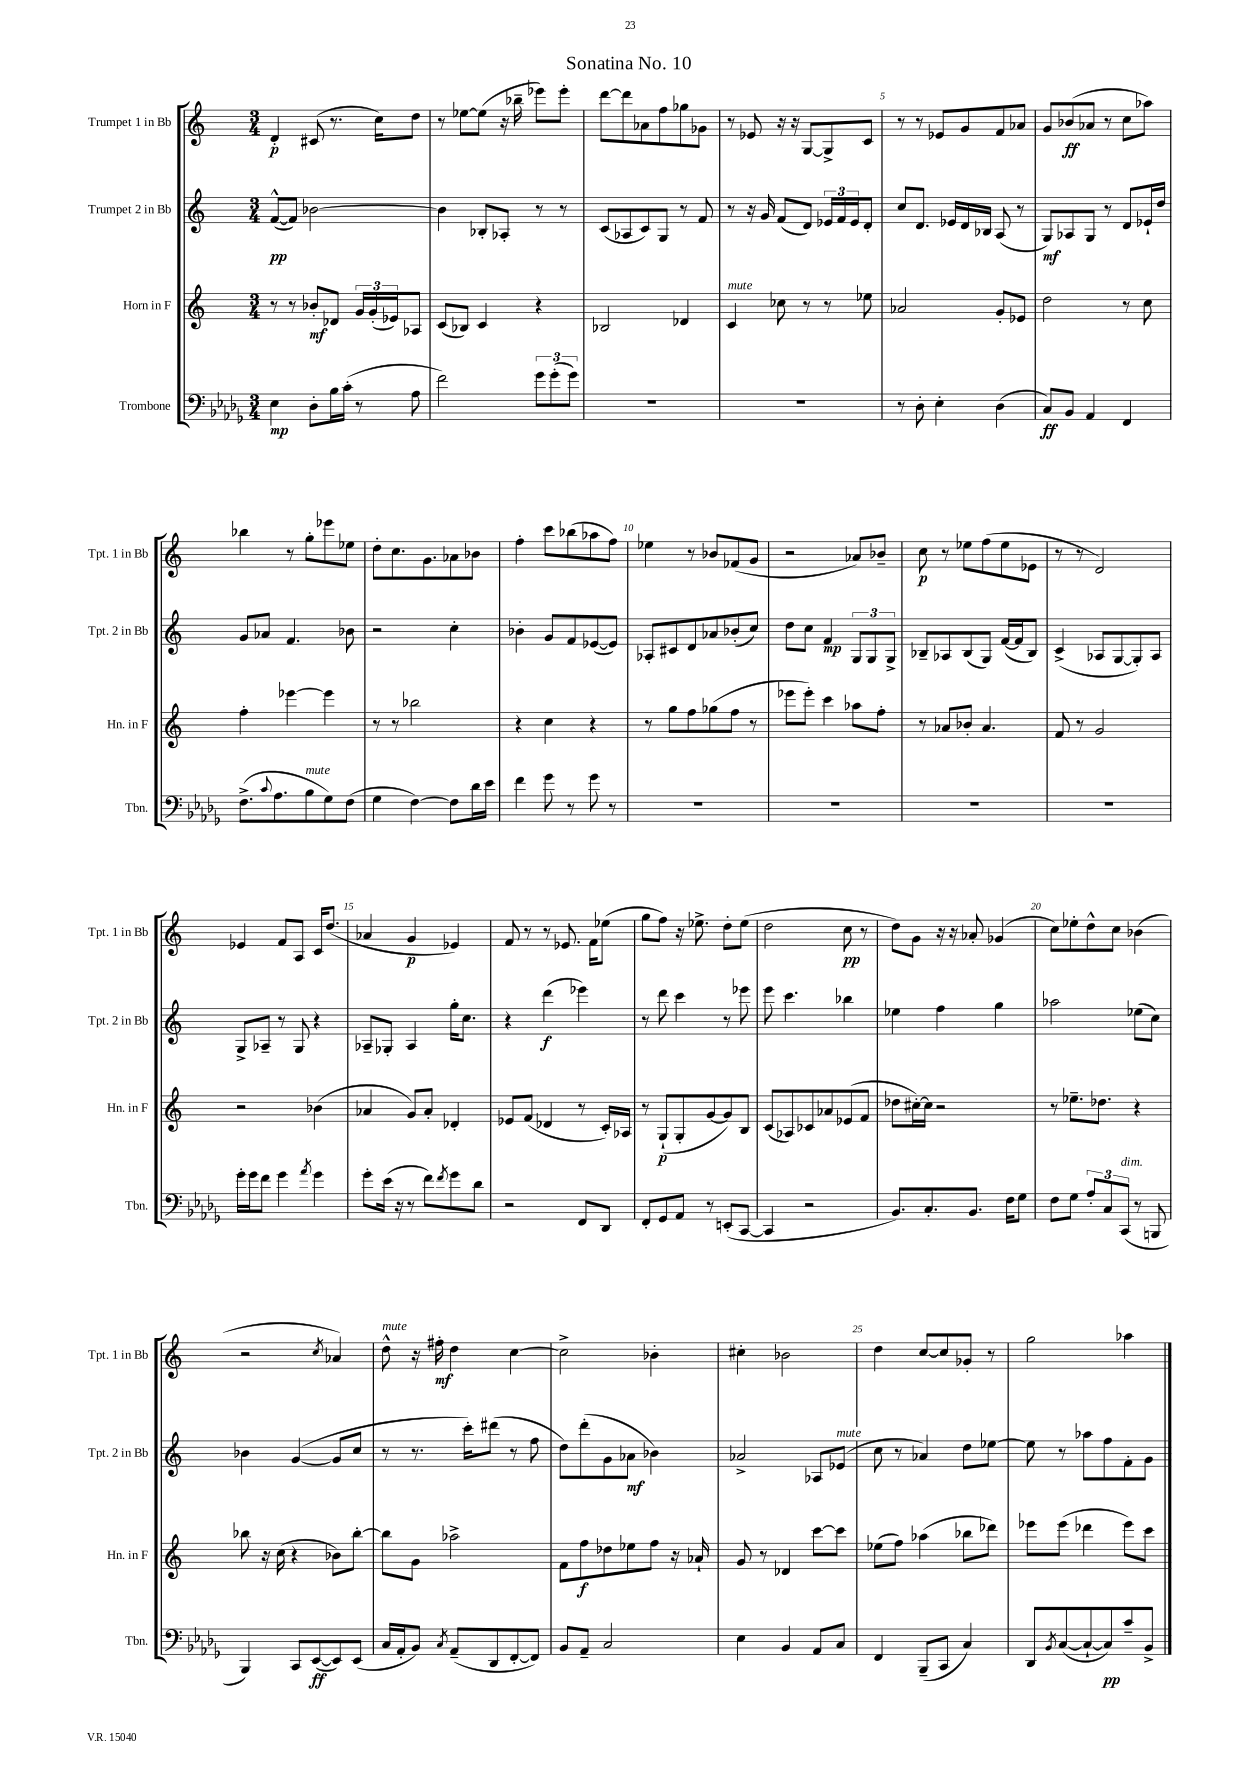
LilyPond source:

\header { title = "Sonatina No. 10" }
<<
\new StaffGroup <<
\new Staff = "s0" \with { instrumentName = "Trumpet 1 in Bb" shortInstrumentName = "Tpt. 1 in Bb" } {
    \clef treble \key c \major \numericTimeSignature \time 3/4
    d'4-.\p cis'8( r8. c''16) d''8 |
    r8 ees''8~ ees''8( r16 bes''16-- ees'''8) ees'''8-. |
    d'''8~ d'''8 aes'8 f''8 ges''8 ges'8 |
    r8 ees'8 r16 r16 g8~ g8-> c'8 |
    r8 r8 ees'8 g'8 f'8 aes'8 |
    g'8 bes'8\ff( aes'8 r8 c''8 aes''8) |
    bes''4 r8 g''8-. ees'''8 ees''8 |
    d''8-. c''8. g'8. aes'8 bes'8 |
    f''4-. c'''8 bes''8( aes''8 f''8) |
    ees''4 r8 bes'8 fes'8( g'8 |
    r2 aes'8) bes'8-- |
    c''8\p r8 ees''8 f''8( ees''8 ees'8 |
    r8 r8 d'2) |
    ees'4 f'8 a8 c'16 d''8.( |
    aes'4 g'4\p ees'4) |
    f'8 r8 r8 ees'8. f'16 ees''8( |
    g''8 f''8) r16 ees''8.-> d''8-. ees''8( |
    d''2 c''8\pp r8 |
    d''8) g'8 r16 r16 aes'8-. ges'4( |
    c''8) ees''8-. d''8-^ c''8 bes'4( |
    r2 \acciaccatura { c''8 } aes'4) |
    d''8-^^\markup { \italic "mute" } r16 fis''16-.\mf d''4 c''4~ |
    c''2-> bes'4-. |
    cis''4-. bes'2 |
    d''4 c''8~ c''8 ges'8-. r8 |
    g''2 aes''4 \bar "|." |
}
\new Staff = "s1" \with { instrumentName = "Trumpet 2 in Bb" shortInstrumentName = "Tpt. 2 in Bb" } {
    \clef treble \key c \major \numericTimeSignature \time 3/4
    f'8~-^\pp( f'8) bes'2~ |
    bes'4 bes8-. aes8-. r8 r8 |
    c'8( aes8 c'8) g8 r8 f'8 |
    r8 r16 g'16 f'8( d'8) \tuplet 3/2 { ees'16 f'16 ees'16 } d'8-. |
    c''8 d'8. ees'16 d'16 bes16 a8( r8 |
    g8\mf) aes8 g8 r8 d'8 ees'16-! d''16 |
    g'8 aes'8 f'4. bes'8 |
    r2 c''4-. |
    bes'4-. g'8 f'8 ees'8~( ees'8) |
    aes8-. cis'8 d'8 aes'8 bes'8-.( c''8) |
    d''8 c''8 f'4\mp \tuplet 3/2 { g8 g8 g8-> } |
    bes8-- aes8 bes8( g8) f'16~( f'16 bes8) |
    c'4->( aes8 g8~ g8-.) aes8 |
    g8-> aes8-- r8 g8 r4 |
    aes8-- ges8-. aes4 g''16-. c''8. |
    r4 d'''4\f( ees'''4) |
    r8 d'''8 c'''4 r8 ees'''8 |
    e'''8 c'''4. bes''4 |
    ees''4 f''4 g''4 |
    aes''2 ees''8( c''8) |
    bes'4 g'4~( g'8 c''8 |
    r8 r8. c'''16-.) dis'''8( r8 f''8 |
    d''8) d'''8-.( g'8 aes'8\mf bes'4) |
    aes'2-> aes8 ees'8^\markup { \italic "mute" }( |
    c''8 r8 aes'4) d''8 ees''8~ |
    ees''8 r8 aes''8 f''8 f'8-. g'8 \bar "|." |
}
\new Staff = "s2" \with { instrumentName = "Horn in F" shortInstrumentName = "Hn. in F" } {
    \clef treble \key c \major \numericTimeSignature \time 3/4
    r8 r8 bes'8-.\mf des'8 \tuplet 3/2 { g'16 g'16-.( ees'16) } aes8 |
    c'8( bes8) c'4 r4 |
    bes2 des'4 |
    c'4^\markup { \italic "mute" } ces''8 r8 r8 ees''8 |
    aes'2 g'8-. ees'8 |
    d''2 r8 c''8 |
    f''4-. ees'''4~ ees'''4 |
    r8 r8 bes''2 |
    r4 c''4 r4 |
    r8 g''8 f''8 ges''8( f''8 r8 |
    ees'''8 ees'''8-.) c'''4 aes''8 f''8-. |
    r8 aes'8 bes'8-. aes'4. |
    f'8 r8 g'2 |
    r2 bes'4( |
    aes'4 g'8) aes'8-. des'4-. |
    ees'8 f'8( des'4 r8 c'16-.) aes16 |
    r8 g8-!\p( g8-. g'8~ g'8) b8 |
    c'8( aes8) ces'8 aes'8 ees'8( f'8 |
    des''8 cis''16~-.) cis''16 r2 |
    r8 ees''8.-- des''8. r4 |
    bes''8 r16 c''16( r4 bes'8) bes''8~-. |
    bes''8 g'8 aes''2-> |
    f'8 f''8\f des''8 ees''8 f''8 r16 aes'16-! |
    g'8 r8 des'4 c'''8~ c'''8 |
    ees''8( f''8) aes''4( bes''8 des'''8) |
    ees'''8 ees'''8( des'''4 ees'''8) c'''8 \bar "|." |
}
\new Staff = "s3" \with { instrumentName = "Trombone" shortInstrumentName = "Tbn." } {
    \clef bass \key des \major \numericTimeSignature \time 3/4
    ees4\mp des8-. bes16 c'16-.( r8 aes8 |
    f'2) \tuplet 3/2 { ges'8 ges'8-.( ges'8) } |
    R2. |
    R2. |
    r8 des8-. ees4-. des4( |
    c8\ff) bes,8 aes,4 f,4 |
    f8.->( \appoggiatura { c'8 } aes8. bes8^\markup { \italic "mute" } ges8) f8( |
    ges4 f4~) f8 des'16 ees'16 |
    f'4 ges'8 r8 ges'8 r8 |
    R2. |
    R2. |
    R2. |
    R2. |
    ges'16-. ges'16 f'8 ges'4 \acciaccatura { aes'8 } ges'4 |
    ges'8-. ees'16( r16 r8 f'8) \acciaccatura { f'8 } ges'8 des'8 |
    r2 f,8 des,8 |
    f,8-. ges,8 aes,8 r8 e,8-.( c,8~ |
    c,4 r2 |
    bes,8.) c8.-. bes,8. f16 ges8 |
    f8 ges8 \tuplet 3/2 { aes8-. c8 c,8^\markup { \italic "dim." }( } r8 b,,8 |
    bes,,4) c,8 ees,8~\ff( ees,8) ees,8( |
    c16 aes,16-. bes,8) \acciaccatura { c8 } aes,8--( des,8 f,8~-. f,8) |
    bes,8 aes,8-- c2 |
    ees4 bes,4 aes,8 c8 |
    f,4 bes,,8--( c,8 c4) |
    des,8 \acciaccatura { bes,8 } c8~( c8~-! c8\pp) c'8-- bes,8-> \bar "|." |
}
>>
>>
\layout { \context { \Score \override BarNumber.break-visibility = ##(#f #t #t) barNumberVisibility = #(every-nth-bar-number-visible 5) } }
